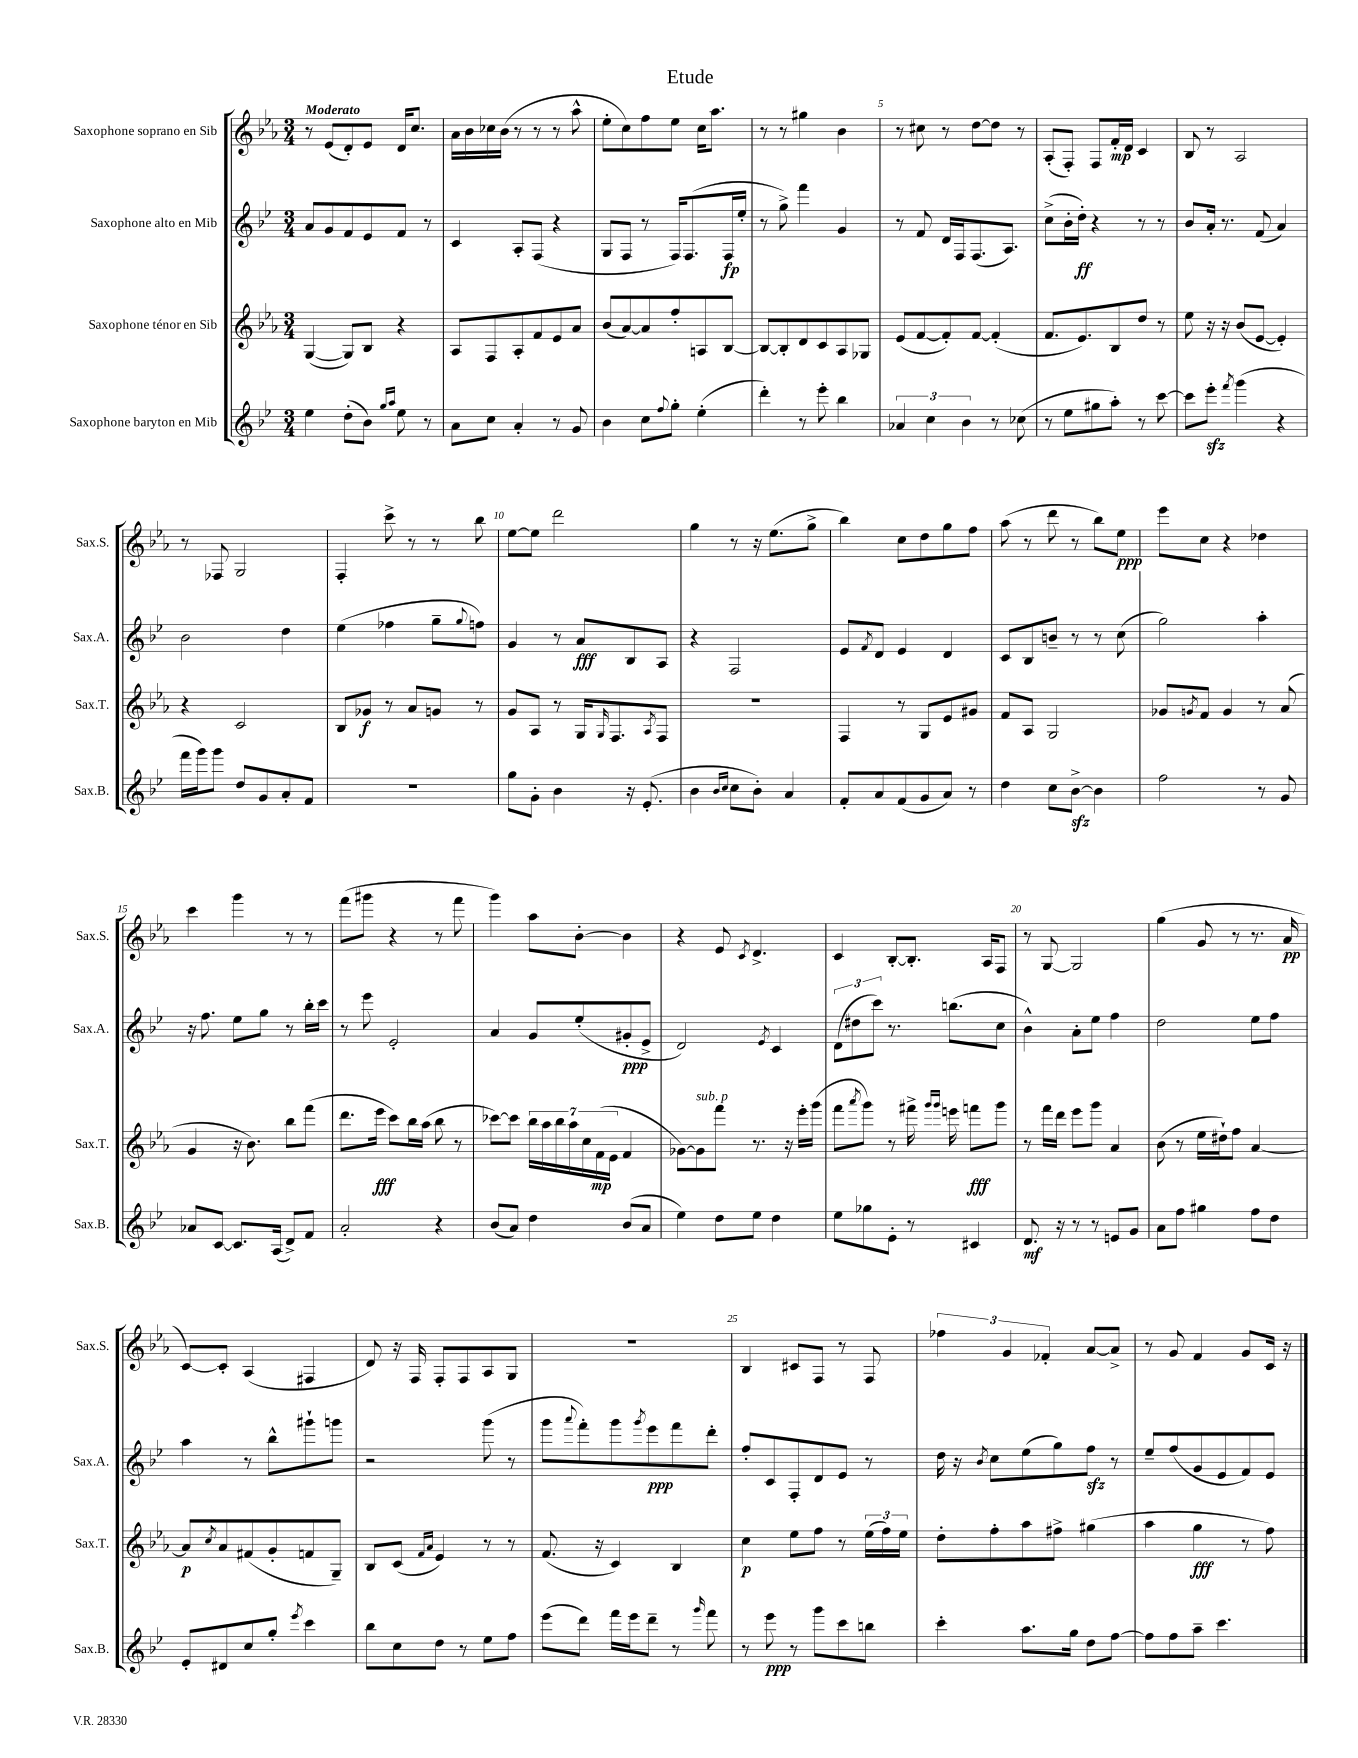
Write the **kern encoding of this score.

**kern	**dynam	**kern	**dynam	**kern	**dynam	**kern	**dynam
*part4	*part4	*part3	*part3	*part2	*part2	*part1	*part1
*staff4	*staff4	*staff3	*staff3	*staff2	*staff2	*staff1	*staff1
*I"Saxophone baryton en Mib	*	*I"Saxophone ténor en Sib	*	*I"Saxophone alto en Mib	*	*I"Saxophone soprano en Sib	*
*I'Sax.B.	*	*I'Sax.T.	*	*I'Sax.A.	*	*I'Sax.S.	*
*clefG2	*	*clefG2	*	*clefG2	*	*clefG2	*
*k[b-e-]	*	*k[b-e-a-]	*	*k[b-e-]	*	*k[b-e-a-]	*
*M3/4	*	*M3/4	*	*M3/4	*	*M3/4	*
=1	=1	=1	=1	=1	=1	=1	=1
!	!	!	!	!	!	!LO:TX:a:B:t=Moderato	!
4ee-\	.	([4G/	.	8a/L	.	8r	.
.	.	.	.	8g/	.	(8e-/L	.
(8dd'\L	.	8G/L])	.	8f/	.	8d'/)	.
8b-\J)	.	8B-/J	.	8e-/	.	8e-/J	.
16qqgg/LL	.	.	.	.	.	.	.
16qqaa/JJ	.	.	.	.	.	.	.
8ee-\	.	4r	.	8f/J	.	16d/KL	.
.	.	.	.	.	.	8.cc/J	.
8r	.	.	.	8r	.	.	.
=2	=2	=2	=2	=2	=2	=2	=2
8a\L	.	8A-/L	.	4c/	.	16a-\LL	.
.	.	.	.	.	.	16b-\	.
8cc\J	.	8F/	.	.	.	16cc-X\	.
.	.	.	.	.	.	(16b-\JJ	.
4a'/	.	8A-'/	.	8A'/L	.	8r	.
.	.	8f/	.	(8F/J	.	8r	.
8r	.	8e-/	.	4r	.	8r	.
8g/	.	8a-/J	.	.	.	8aa-^^\	.
=3	=3	=3	=3	=3	=3	=3	=3
4b-\	.	(8b-/L	.	8G/L	.	8ee-'\L	.
.	.	[8a-/)	.	8F/J	.	8cc\)	.
8cc\L	.	8a-/]	.	8r	.	8ff\	.
8qqff/	.	.	.	.	.	.	.
8gg'\J	.	8ff'/	.	16F/KL)	.	8ee-\J	.
.	.	.	.	(8.F/	.	.	.
(4ee-'\	.	8An/	.	.	.	16cc\KL	.
.	.	.	.	.	.	8.aa-\J	.
.	.	[8B-/J	.	16F/L	fp	.	.
.	.	.	.	16ee-'/JJ	.	.	.
=4	=4	=4	=4	=4	=4	=4	=4
4ddd'\)	.	8B-/L_	.	8r	.	8r	.
.	.	8B-'/]	.	8gg^\)	.	8r	.
8r	.	8d/	.	4fff\	.	4gg#X\	.
8eee-'\	.	8c/	.	.	.	.	.
4bb-\	.	8A-/	.	4g/	.	4b-\	.
.	.	8G-X/J	.	.	.	.	.
=5	=5	=5	=5	=5	=5	=5	=5
6a-X/	.	(8e-/L	.	8r	.	8r	.
.	.	[8f/	.	8f/	.	8cc#X\	.
6cc\	.	.	.	.	.	.	.
.	.	8f'/])	.	16d/LL	.	8r	.
.	.	.	.	16F/J	.	.	.
6b-\	.	.	.	.	.	.	.
.	.	[8f/J	.	(8.F/	.	[8dd\L	.
8r	.	(4f'/]	.	.	.	8dd\J]	.
.	.	.	.	8.A/J)	.	.	.
(8cc-X\	.	.	.	.	.	8r	.
=6	=6	=6	=6	=6	=6	=6	=6
8r	.	8.f/L	.	(8cc^\L	.	(8A-'/L	.
8ee-\L	.	.	.	16b-'\L	.	8F'/J)	.
.	.	8.e-/)	.	16dd'\JJ)	ff	.	.
8gg#X\	.	.	.	4r	.	8F/L	.
8aa'\J)	.	8B-/	.	.	.	16f'/L	mp
.	.	.	.	.	.	16d/JJ	.
8r	.	8dd/J	.	8r	.	4c/	.
[8ccc\	.	8r	.	8r	.	.	.
=7	=7	=7	=7	=7	=7	=7	=7
8ccc\L]	.	8ee-\	.	8b-/L	.	8B-/	.
8eee-zz'\J	.	16r	.	16a'/Jk	.	8r	.
.	.	16r	.	8.r	.	.	.
8qfff/	.	.	.	.	.	.	.
(4ggg\	.	(8b-/L	.	.	.	2A-/	.
.	.	[8e-/J	.	(8f/	.	.	.
4r	.	4e-'/])	.	4a/)	.	.	.
!!LO:LB:g=z
=8	=8	=8	=8	=8	=8	=8	=8
16fff\LL	.	4r	.	2b-\	.	8r	.
16ggg\J)	.	.	.	.	.	.	.
8ggg\J	.	.	.	.	.	8F-X/	.
8dd/L	.	2c/	.	.	.	2G/	.
8g/	.	.	.	.	.	.	.
8a'/	.	.	.	4dd\	.	.	.
8f/J	.	.	.	.	.	.	.
=9	=9	=9	=9	=9	=9	=9	=9
2.r	.	8B-/L	.	(4ee-\	.	4F'/	.
.	.	8g-X/J	f	.	.	.	.
.	.	8r	.	4ff-X\	.	8ccc^\	.
.	.	8a-/L	.	.	.	8r	.
.	.	8gn/J	.	8gg~\L	.	8r	.
.	.	.	.	8qqgg/	.	.	.
.	.	8r	.	8ffn\J)	.	8bb-\	.
=10	=10	=10	=10	=10	=10	=10	=10
8gg\L	.	8g/L	.	4g/	.	[8ee-\L	.
8g'\J	.	8A-/J	.	.	.	8ee-\J]	.
4b-\	.	8r	.	8r	.	2ddd\	.
.	.	16G/KL	.	8a/L	fff	.	.
.	.	16qqG/	.	.	.	.	.
.	.	8.F/	.	.	.	.	.
16r	.	.	.	8B-/	.	.	.
(8.e-'/	.	.	.	.	.	.	.
.	.	8qA-/	.	.	.	.	.
.	.	8F/J	.	8A/J	.	.	.
=11	=11	=11	=11	=11	=11	=11	=11
4b-\	.	2.r	.	4r	.	4gg\	.
16qqb-/LL	.	.	.	.	.	.	.
16qqcc/JJ	.	.	.	.	.	.	.
8cc\L	.	.	.	2F/	.	8r	.
8b-'\J)	.	.	.	.	.	16r	.
.	.	.	.	.	.	(8.ee-\L	.
4a/	.	.	.	.	.	.	.
.	.	.	.	.	.	8gg^\J	.
=12	=12	=12	=12	=12	=12	=12	=12
8f'/L	.	4F/	.	8e-/L	.	4bb-\)	.
.	.	.	.	8qf/	.	.	.
8a/	.	.	.	8d/J	.	.	.
(8f/	.	8r	.	4e-/	.	8cc\L	.
8g/	.	8G/L	.	.	.	8dd\	.
8a/J)	.	8e-/	.	4d/	.	8gg\	.
8r	.	8g#X/J	.	.	.	8ff\J	.
=13	=13	=13	=13	=13	=13	=13	=13
4dd\	.	8f/L	.	8c/L	.	(8aa-\	.
.	.	8A-/J	.	8B-/	.	8r	.
8cc\L	.	2G/	.	8bn~/J	.	8ddd\	.
[8b-zz^\J	.	.	.	8r	.	8r	.
4b-\]	.	.	.	8r	.	8bb-\L)	.
.	.	.	.	(8cc\	.	8ee-\J	ppp
=14	=14	=14	=14	=14	=14	=14	=14
2ff\	.	8g-X/L	.	2gg\)	.	8eee-\L	.
.	.	8qgn/	.	.	.	.	.
.	.	8f/J	.	.	.	8cc\J	.
.	.	4g/	.	.	.	4r	.
8r	.	8r	.	4aa'\	.	4dd-X\	.
8g/	.	(8a-/	.	.	.	.	.
!!LO:LB:g=z
=15	=15	=15	=15	=15	=15	=15	=15
8a-X/L	.	4g/	.	16r	.	4ccc\	.
.	.	.	.	8.ff\	.	.	.
[8c/J	.	.	.	.	.	.	.
8.c/L]	.	16r	.	8ee-\L	.	4ggg\	.
.	.	8.b-\)	.	.	.	.	.
.	.	.	.	8gg\J	.	.	.
(16A/Jk	.	.	.	.	.	.	.
8d^/L)	.	8bb-\L	.	8r	.	8r	.
8f/J	.	(8fff\J	.	16bb-'\LL	.	8r	.
.	.	.	.	16ccc\JJ	.	.	.
=16	=16	=16	=16	=16	=16	=16	=16
2a'/	.	8.ddd\L	.	8r	.	(8fff\L	.
.	.	.	.	8eee-\	.	8ggg#X\J	.
.	.	16eee-\Jk	fff	.	.	.	.
.	.	8ccc\L)	.	2e-'/	.	4r	.
.	.	16bb-\L	.	.	.	.	.
.	.	(16aa-\JJ	.	.	.	.	.
4r	.	8bb-\	.	.	.	8r	.
.	.	8r	.	.	.	8fff\	.
=17	=17	=17	=17	=17	=17	=17	=17
(8b-/L	.	[8ccc-X\L)	.	4a/	.	4ggg\)	.
8a/J)	.	8ccc-\J]	.	.	.	.	.
4dd\	.	28bb-\LL	.	8g/L	.	8aa-\L	.
.	.	28aa-\	.	.	.	.	.
.	.	28bb-\	.	.	.	.	.
.	.	28aa-\	.	.	.	.	.
.	.	.	.	(8ee-'/	.	[8b-'\J	.
.	.	28cc\	.	.	.	.	.
.	.	(28f\	mp	.	.	.	.
.	.	28e-\JJ	.	.	.	.	.
(8b-/L	.	4f/	.	8g#X'/	ppp	4b-\]	.
8a/J	.	.	.	8e-^/J	.	.	.
=18	=18	=18	=18	=18	=18	=18	=18
4ee-\)	.	[8g-X\L)	.	2d/)	.	4r	.
!	!	!LO:TX:a:i:t=sub. p	!	!	!	!	!
.	.	8g-\]	.	.	.	.	.
8dd\L	.	8fff\J	.	.	.	8e-/	.
.	.	.	.	.	.	8qc/	.
8ee-\J	.	8.r	.	.	.	4.d^/	.
.	.	.	.	8qe-/	.	.	.
4dd\	.	.	.	4c/	.	.	.
.	.	16r	.	.	.	.	.
.	.	16eee-'\LL	.	.	.	.	.
.	.	(16ggg\JJ	.	.	.	.	.
=19	=19	=19	=19	=19	=19	=19	=19
8ee-\L	.	8fff\L	.	(12d\L	.	4c/	.
.	.	.	.	12dd#X\	.	.	.
.	.	8qaaa-/	.	.	.	.	.
8gg-X\	.	8ggg\J)	.	.	.	.	.
.	.	.	.	12ccc\J)	.	.	.
8e-'\J	.	8r	.	8.r	.	[8B-'/L	.
8r	.	16fff#X^\	.	.	.	8.B-'/J]	.
.	.	16qqggg/LL	.	.	.	.	.
.	.	16qqggg/JJ	.	.	.	.	.
.	.	16eeen\	.	(8.bbn\L	.	.	.
4c#X/	.	8fffn\L	fff	.	.	.	.
.	.	.	.	.	.	16A-/KL	.
.	.	8ggg\J	.	8cc\J	.	8F/J	.
=20	=20	=20	=20	=20	=20	=20	=20
8.d/	mf	8r	.	4b-^^\)	.	8r	.
.	.	16fff\LL	.	.	.	[8G/	.
16r	.	16ddd\JJ	.	.	.	.	.
8r	.	8eee-\L	.	8a'\L	.	2G/]	.
8r	.	8ggg\J	.	8ee-\J	.	.	.
8en/L	.	4a-/	.	4ff\	.	.	.
8g/J	.	.	.	.	.	.	.
=21	=21	=21	=21	=21	=21	=21	=21
8a\L	.	(8b-\	.	2dd\	.	(4gg\	.
8ff\J	.	8r	.	.	.	.	.
4gg#X\	.	16ee-\LL	.	.	.	8g/	.
.	.	16dd#X`\J)	.	.	.	.	.
.	.	8ff\J	.	.	.	8r	.
8ff\L	.	[4a-/	.	8ee-\L	.	8.r	.
8dd\J	.	.	.	8ff\J	.	.	.
.	.	.	.	.	.	16a-/	pp
!!LO:LB:g=z
=22	=22	=22	=22	=22	=22	=22	=22
8e-'/L	.	8a-/L]	p	4aa\	.	[8c/L)	.
.	.	8qcc/	.	.	.	.	.
8d#X/	.	8a-/	.	.	.	8c'/J]	.
8cc/	.	(8f#X/	.	8r	.	(4A-/	.
8gg'/J	.	8g'/	.	8bb-^^\L	.	.	.
8qeee-/	.	.	.	.	.	.	.
4ccc\	.	8fn/	.	8ggg#X`\	.	4F#X/	.
.	.	8G~/J)	.	8gggn\J	.	.	.
=23	=23	=23	=23	=23	=23	=23	=23
8bb-\L	.	8B-/L	.	2r	.	8d/)	.
8cc\	.	(8c/J	.	.	.	16r	.
.	.	.	.	.	.	16F/	.
.	.	16qqf/LL	.	.	.	.	.
.	.	16qqa-/JJ	.	.	.	.	.
8dd\J	.	4e-/)	.	.	.	8F'/L	.
8r	.	.	.	.	.	8F/	.
8ee-\L	.	8r	.	(8ggg\	.	8A-/	.
8ff\J	.	8r	.	8r	.	8G/J	.
=24	=24	=24	=24	=24	=24	=24	=24
(8eee-\L	.	(8.f/	.	8ggg\L	.	2.r	.
.	.	.	.	8qqaaa/	.	.	.
8ddd\J)	.	.	.	8fff'\)	.	.	.
.	.	16r	.	.	.	.	.
16fff\LL	.	4c/)	.	8ggg\	.	.	.
16eee-\J	.	.	.	.	.	.	.
.	.	.	.	8qggg/	.	.	.
8ddd~\J	.	.	.	8eee-\	ppp	.	.
8r	.	4B-/	.	8fff\	.	.	.
16qqggg/	.	.	.	.	.	.	.
8fff\	.	.	.	8ddd'\J	.	.	.
=25	=25	=25	=25	=25	=25	=25	=25
8r	.	4cc\	p	8ff'/L	.	4B-/	.
8eee-\	ppp	.	.	8c/	.	.	.
8r	.	8ee-\L	.	8F'/	.	8c#X/L	.
8ggg\L	.	8ff\J	.	8d/	.	8F/J	.
8ccc\	.	8r	.	8e-/J	.	8r	.
8bbn\J	.	(24ee-\LL	.	8r	.	8F/	.
.	.	24ff\)	.	.	.	.	.
.	.	24ee-\JJ	.	.	.	.	.
=26	=26	=26	=26	=26	=26	=26	=26
4ccc'\	.	8dd'\L	.	16dd\	.	6ff-X\	.
.	.	.	.	16r	.	.	.
.	.	.	.	8qb-/	.	.	.
.	.	8ff'\	.	8cc\L	.	.	.
.	.	.	.	.	.	6g/	.
8.aa\L	.	8aa-\	.	(8ee-\	.	.	.
.	.	.	.	.	.	6f-X'/	.
.	.	8ff#X^\J	.	8gg\)	.	.	.
16gg\Jk	.	.	.	.	.	.	.
8dd\L	.	(4gg#X\	.	8ffzz\J	.	[8a-/L	.
[8ff\J	.	.	.	8r	.	8a-^/J]	.
=27	=27	=27	=27	=27	=27	=27	=27
8ff\L]	.	4aa-\	.	8ee-~/L	.	8r	.
8ff\	.	.	.	(8ff/	.	8g/	.
8aa~\J	.	4gg\	fff	8g/	.	4f/	.
4.ccc\	.	.	.	8e-/	.	.	.
.	.	8r	.	8f/)	.	8g/L	.
.	.	8ff\)	.	8e-/J	.	16c/Jk	.
.	.	.	.	.	.	16r	.
==	==	==	==	==	==	==	==
*-	*-	*-	*-	*-	*-	*-	*-
